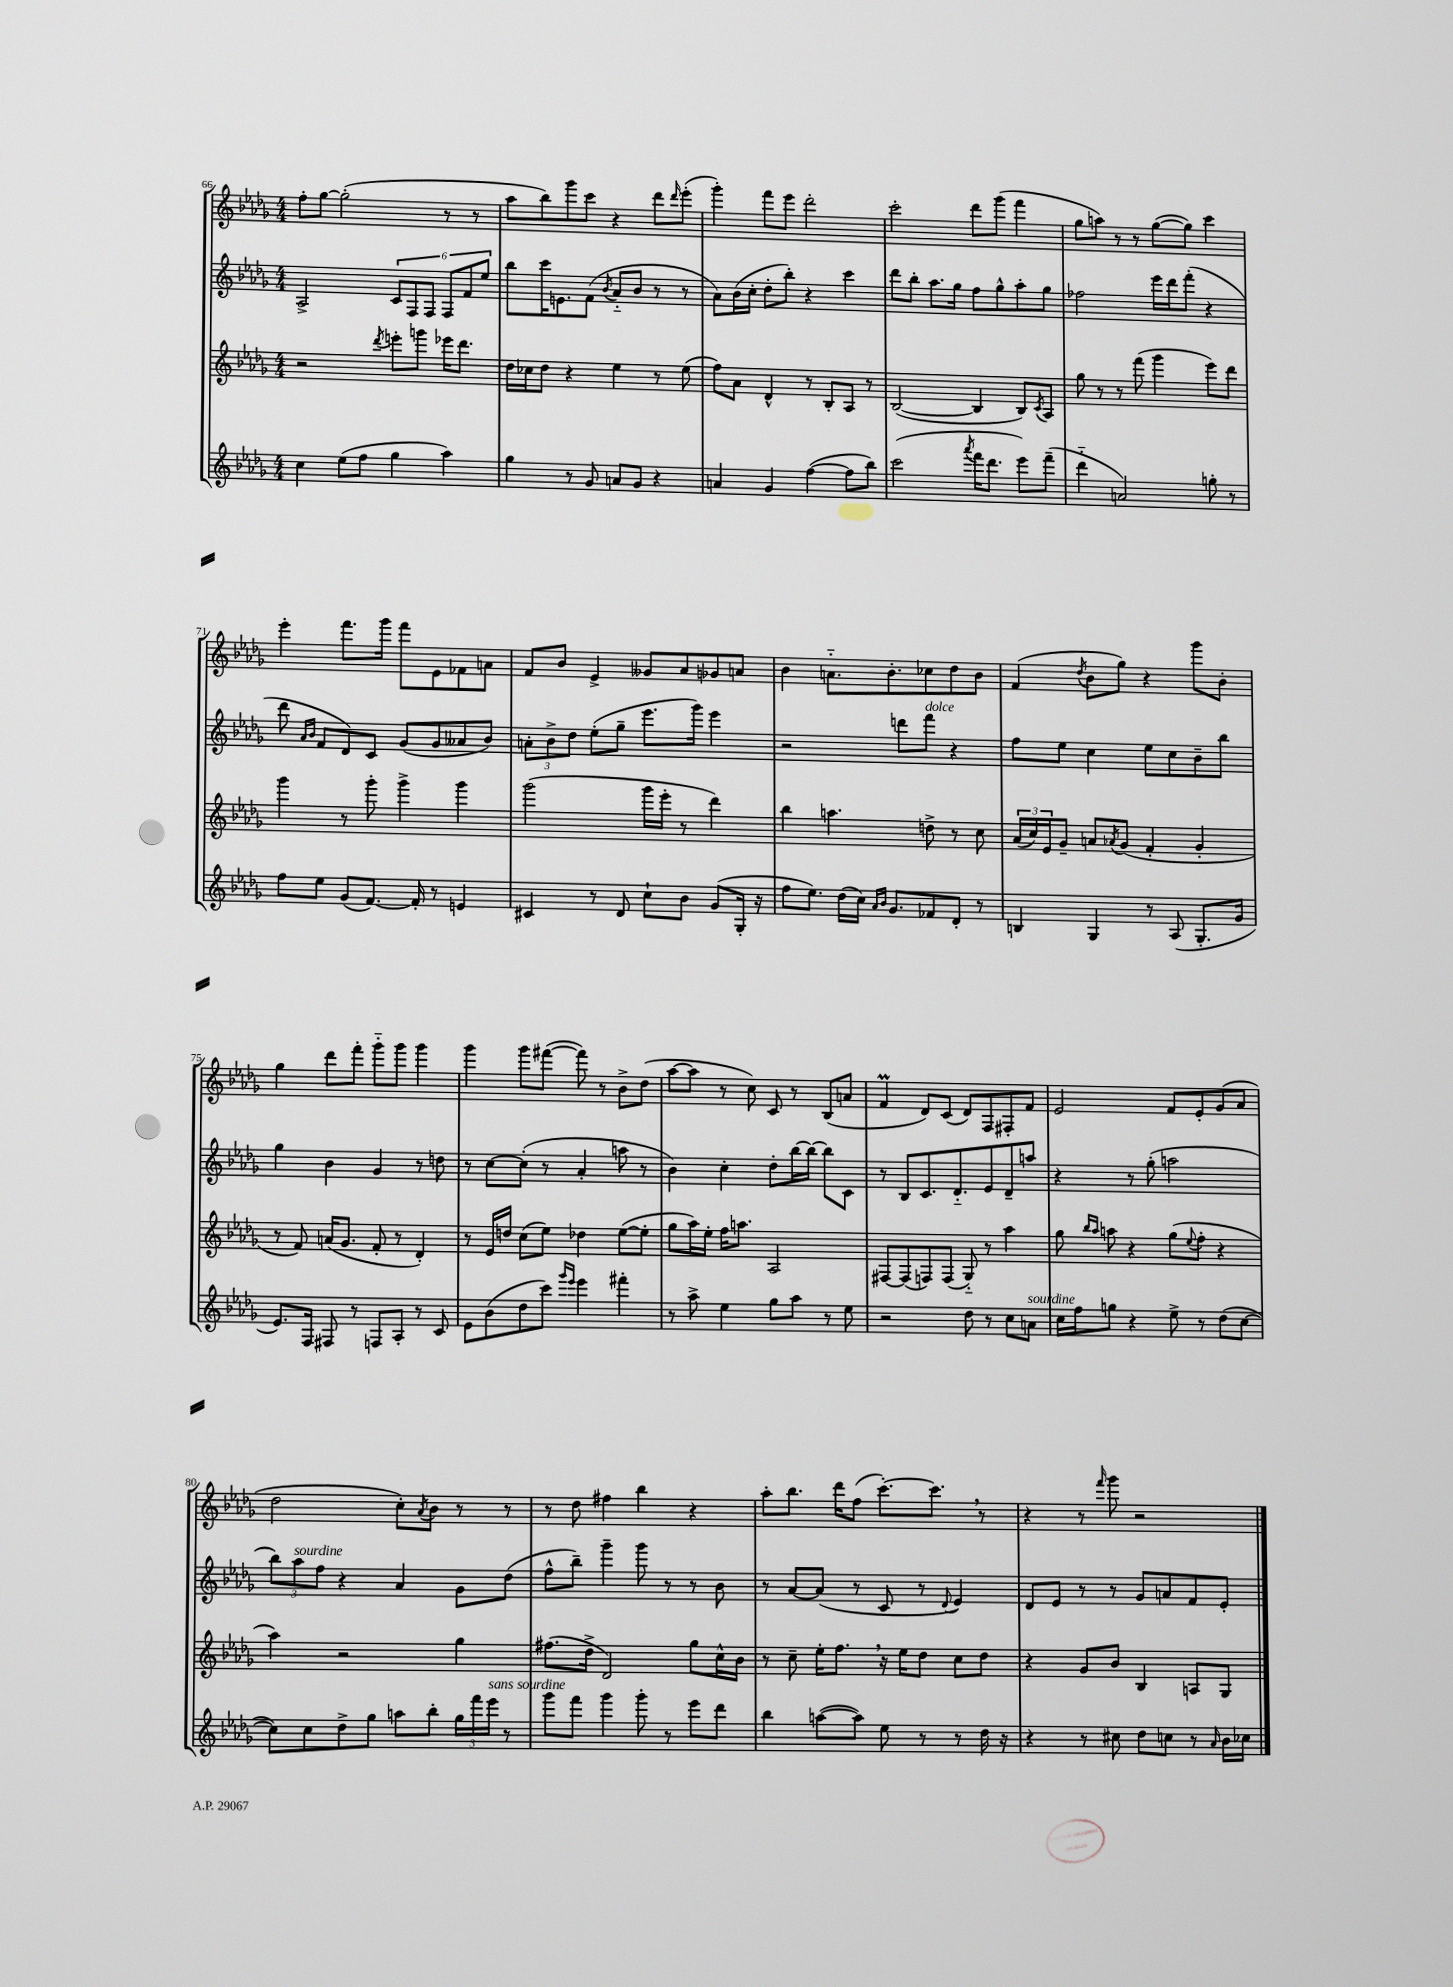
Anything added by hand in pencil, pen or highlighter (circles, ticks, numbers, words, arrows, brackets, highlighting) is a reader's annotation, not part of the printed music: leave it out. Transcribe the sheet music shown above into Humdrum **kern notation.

**kern	**kern	**kern	**kern
*part4	*part3	*part2	*part1
*staff4	*staff3	*staff2	*staff1
*clefG2	*clefG2	*clefG2	*clefG2
*k[b-e-a-d-g-]	*k[b-e-a-d-g-]	*k[b-e-a-d-g-]	*k[b-e-a-d-g-]
*M4/4	*M4/4	*M4/4	*M4/4
=66	=66	=66	=66
4cc\	2r	2A-^/	8ff'\L
.	.	.	[8gg-\J
(8ee-\L	.	.	(2gg-'\]
8ff\J	.	.	.
.	8qddd-/	.	.
4gg-\	8eeen'\L	12c/L	.
.	.	12F/	.
.	8gggn\J	.	.
.	.	12F/J	.
4aa-\)	16eee-X\KL	12F/L	8r
.	8.ddd-\J	.	.
.	.	12f/	.
.	.	.	8r
.	.	12ee-/J	.
=67	=67	=67	=67
4gg-\	16dd-\LL	8bb-\L	8aa-\L
.	16cc-X\J	.	.
.	8dd-\J	16ccc\K	8bb-\)
.	.	8.en\	.
8r	4r	.	8ggg-\
8g-/	.	(8f\J	8ccc\J
.	.	8qb-/	.
8an/L	4ee-\	8a-/L	4r
8g-/J	.	8b-/J	.
4r	8r	8r	8ddd-\L
.	.	.	16qqddd-/
.	(8ee-\	8r	(8eee-'\J
=68	=68	=68	=68
4an/	8ff\L)	8a-\L)	4ggg-'\)
.	8a-\J	(16b-\L	.
.	.	16cc'\JJ	.
4g-/	4d-^^/	8dd-'\L	8fff\L
.	.	8bb-'\J)	8eee-\J
([4ff\	8r	4r	2ddd-'\
.	8B-'/L	.	.
8ff\L]	8A-/J	4ccc\	.
8bb-\J)	8r	.	.
=69	=69	=69	=69
(2ccc\	([2B-/	8ddd-\L	2ccc'\
.	.	8bb-'\J	.
.	.	8.aa-\L	.
.	.	16gg-\Jk	.
8qaaa-/	.	.	.
16fff\KL	4B-/]	8ff\L	8ddd-\L
8.ddd-\J	.	.	.
.	.	8gg-^^\	(8ggg-\J
8eee-\L)	8B-/L)	8aa-'\	4fff\
.	8qc/	.	.
(8fff~\J	8A-/J	8gg-\J	.
=70	=70	=70	=70
4ddd-\	8gg-\	2ff-X\	8gg-\L
.	8r	.	8aan\J)
2an/)	8r	.	8r
.	(8fff\	.	8r
.	4ggg-\	16eee-\LL	([8gg-\L
.	.	16ddd-\J	.
.	.	(8fff'\J	8gg-\J])
8ggn'\	8eee-\L)	4r	4ccc\
8r	8ddd-\J	.	.
!!LO:LB:g=z
=71	=71	=71	=71
8ff\L	4ggg-\	8ddd-\	4eee-'\
.	.	16qqa-/LL	.
.	.	16qqb-/JJ	.
8ee-\J	.	8f/L	.
(8g-/L	8r	8d-/)	8.fff\L
[8.f/J)	8ggg-'\	8c/J	.
.	.	.	16ggg-\Jk
.	4ggg-^\	(8g-/L	8fff\L
16f'/]	.	.	.
8r	.	8g-/	8e-\
4en/	4ggg-\	8a--X/	8f-X\
.	.	8b-/J)	8an\J
=72	=72	=72	=72
4c#X/	(2ggg-\	12an'\L	8f/L
.	.	12b-^\	.
.	.	.	8b-/J
.	.	12dd-\J	.
8r	.	(8ee-'\L	4e-^/
8d-/	.	8gg-~\J	.
8cc`\L	16ggg-\LL	8.eee-\L	8g--X/L
.	16eee-'\JJ	.	.
8b-\J	8r	.	8a-/
.	.	16ggg-\Jk)	.
(8g-/L	4ddd-\)	4eee-\	8g-X/
16G-'/Jk	.	.	8an/J
16r	.	.	.
=73	=73	=73	=73
8ff\L	4bb-\	2r	4b-\
8.ee-\J)	.	.	.
.	4.aan\	.	8.an\L
(16dd-\LL	.	.	.
16cc\JJ)	.	.	.
16qqa-/LL	.	.	.
16qqb-/JJ	.	.	.
8.g-/L	.	.	8.b-'\
.	.	8dddn\L	.
!	!	!LO:TX:a:i:t=dolce	!
8f-X/	8ddn^\	8fff\J	8cc-X\
8d-'/J	8r	4r	8dd-\
8r	8cc\	.	8b-\J
=74	=74	=74	=74
4Bn/	(24a-/LL	8ff\L	(4f/
.	24cc/)	.	.
.	24e-/J	.	.
.	8g-~/J	8ee-\J	.
.	.	.	8qdd-/
4G-/	8an/L	4cc\	8b-\L
.	8qa-X/	.	.
.	(8g-/J	.	8gg-\J)
8r	4f'/	8ee-\L	4r
(8A-/	.	8cc\	.
8.G-'/L	4g-'/	8b-~\	8ggg-\L
.	.	8bb-\J	8b-'\J
16g-/Jk	.	.	.
!!LO:LB:g=z
=75	=75	=75	=75
8.e-/L)	8r	4gg-\	4gg-\
.	8f/)	.	.
16F/Jk	.	.	.
8F#X/	(16an/KL	4b-\	8ddd-\L
.	8.g-/J	.	.
8r	.	.	8fff'\J
8Fn/L	8f'/	4g-/	8ggg-\L
8A-'/J	8r	.	8ggg-\J
8r	4d-'/)	8r	4ggg-\
8c/	.	8ddn\	.
=76	=76	=76	=76
8e-\L	8r	8r	4ggg-\
(8b-\	16e-/LL	[8cc\L	.
.	16ddn/JJ	.	.
8dd-\	(8cc\L	(8cc'\J]	8ggg-\L
8ccc\J)	8ee-\J)	8r	([8fff#X\J
16qqggg-/LL	.	.	.
16qqeee-/JJ	.	.	.
4eee-\	4dd-X\	4a-'/	8fff#\])
.	.	.	8r
4fff#X'\	([8ee-\L	8aan\	8b-^\L
.	8ee-'\J]	8r	(8dd-\J
=77	=77	=77	=77
8r	8gg-\L	4b-\)	[8aa-\L
8aa-^\	16aa-\L)	.	8aa-\J]
.	16ee-'\JJ	.	.
4ee-\	16ff\KL	4cc'\	8r
.	8.aan\J	.	.
.	.	.	8cc\)
8gg-\L	2A-/	8dd-'\L	8c/
8aa-\J	.	[16bb-\L	8r
.	.	16bb-\JJ_	.
8r	.	8bb-\L]	(8B-/L
8ee-\	.	8c\J	8an/J
=78	=78	=78	=78
2r	[8F#X/L	8r	4fm/
.	(8F#/]	8B-/L	.
.	8Fn/)	8.c/	8d-/L)
.	(8F/J	.	(8c/J
.	.	8.d-/	.
8dd-\	8G-/)	.	8d-/L)
8r	8r	8e-/	8F/
8cc\L	4aa-\	8d-~/	8F#X'/
!LO:TX:a:i:t=sourdine	!	!	!
8an\J	.	8aan/J	8f/J
=79	=79	=79	=79
16cc\LL	8gg-\	4r	2e-/
16ff\J	.	.	.
.	16qqbb-/LL	.	.
.	16qqaa-/JJ	.	.
8ggn\J	8aan\	.	.
4r	4r	8r	.
.	.	(8gg-'\	.
8ee-^\	(8gg-\L	2aan\	8f/L
.	8qqee-/	.	.
8r	8ff'\J	.	8e-'/
(8dd-\L	4r	.	(8g-/
[8cc\J	.	.	8a-/J
!!LO:LB:g=z
=80	=80	=80	=80
8cc\L])	4aa-\)	12bb-\L)	2dd-\
!	!	!LO:TX:a:i:t=sourdine	!
.	.	12aa-\	.
8cc\	.	.	.
.	.	12ff\J	.
8dd-^\	2r	4r	.
8gg-\J	.	.	.
8aan\L	.	4a-/	8cc'\L)
.	.	.	8qa-/
8bb-'\J	.	.	8b-\J
24gg-\LL	4gg-\	8g-\L	8r
24fff\	.	.	.
!LO:TX:a:i:t=sans sourdine	!	!	!
24eee-\JJ	.	.	.
8r	.	(8dd-\J	8r
=81	=81	=81	=81
8ggg-\L	(8.ff#X\L	8ff^^\L	8r
8fff\J	.	8bb-~\J)	8dd-\
.	16dd-^\Jk	.	.
4ggg-\	2d-/)	4ggg-~\	4ff#X\
8ggg-'\	.	8ggg-\	4bb-\
8r	.	8r	.
8eee-\L	8gg-\L	8r	4r
8ddd-\J	16cc^^\L	8b-\	.
.	16b-\JJ	.	.
=82	=82	=82	=82
4bb-\	8r	8r	8aa-'\L
.	8cc~\	[8a-/L	8.bb-\J
([8aan\L	16ee-'\KL	(8a-/J]	.
.	8.ff,\J	.	16ddd-\KL
8aa\J])	.	8r	(8ff\J
8ee-\	16r	8c/	[8.ccc'\L)
.	16ee-\KL	.	.
8r	8dd-\J	8r	.
.	.	.	8.ccc,\J]
.	.	8qqd-/	.
8r	8cc\L	4e-/)	.
16dd-\	8dd-\J	.	8r
16r	.	.	.
=83	=83	=83	=83
4r	4r	8d-/L	4r
.	.	8e-/J	.
8r	8g-/L	8r	8r
.	.	.	16qqfff/
8cc#X\	8b-/J	8r	8ggg-\
8dd-\L	4B-/	8g-/L	2r
8ccn\J	.	8an/	.
8r	8An/L	8f/	.
16qqa-/	.	.	.
16b-\LL	8G-/J	8e-'/J	.
16cc-X\JJ	.	.	.
==	==	==	==
*-	*-	*-	*-
